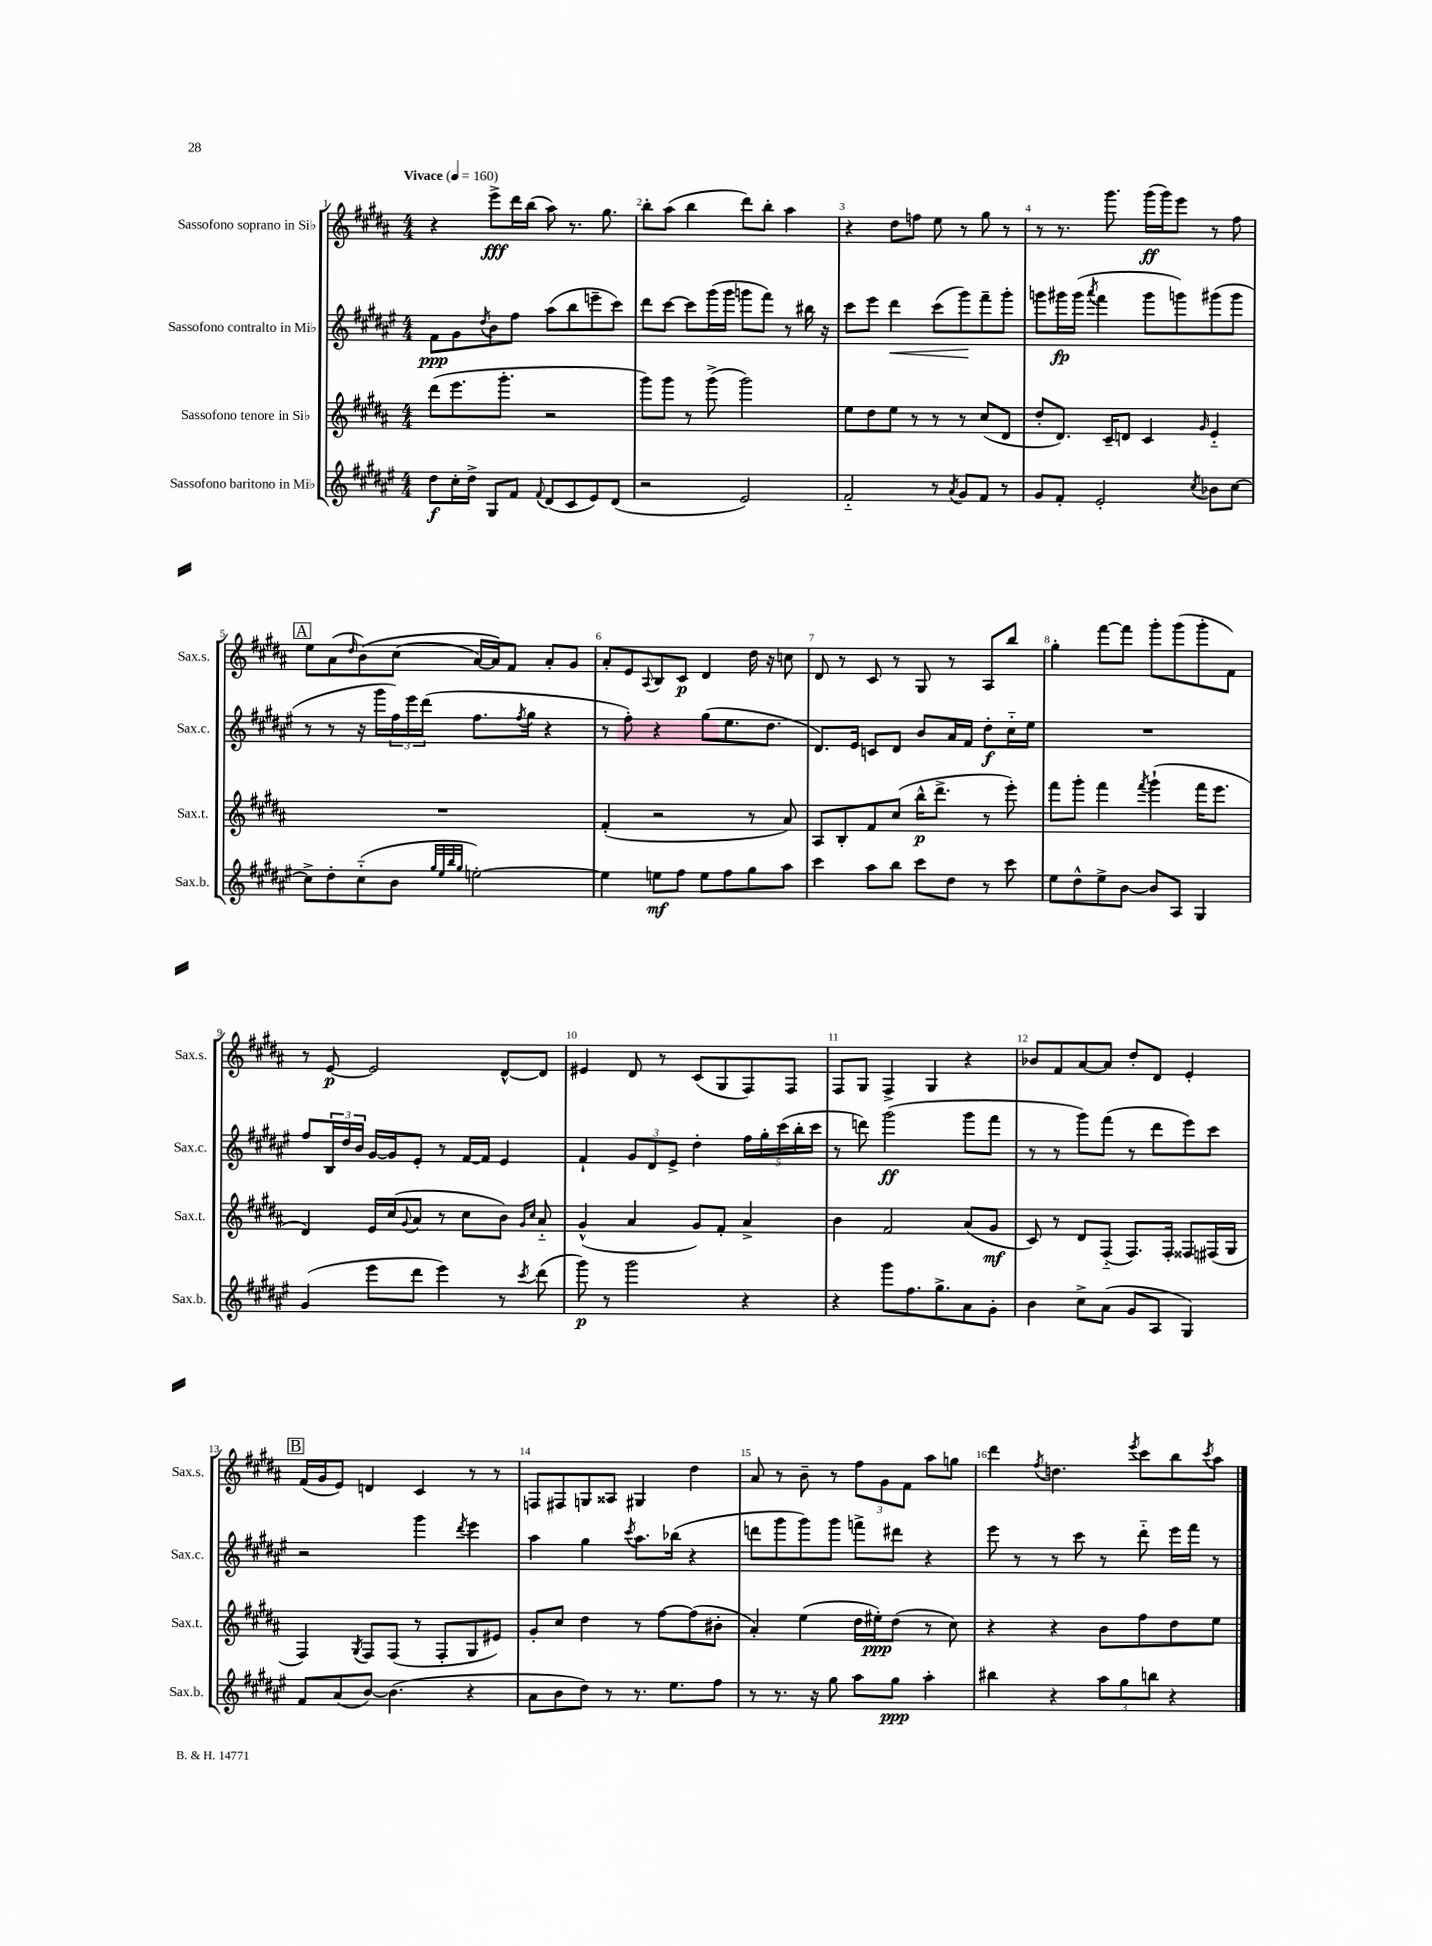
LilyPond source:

<<
\new StaffGroup <<
\new Staff = "s0" \with { instrumentName = "Sassofono soprano in Sib" shortInstrumentName = "Sax.s." } {
    \clef treble \key b \major \numericTimeSignature \time 4/4 \tempo "Vivace" 4 = 160
    r4 e'''8->\fff dis'''16 b''16( ais''8) r8. gis''8. |
    b''8-. ais''8( b''4 dis'''8) b''8-. ais''4 |
    r4 dis''8 f''8 e''8 r8 gis''8 r8 |
    r8 r8. gis'''8. gis'''16\ff( gis'''16) e'''8 r8 fis''8 |
    \mark \markup { \box "A" } e''8 ais'8( \grace { dis''16 } b'8)\( cis''8( ais'16~) ais'16\) fis'8 ais'8-. gis'8 |
    ais'8-. e'8 \appoggiatura { ais8 } b8 cis'8\p dis'4 dis''16 r16 c''8 |
    dis'8 r8 cis'8 r8 gis8 r8 ais8 b''8 |
    gis''4-. fis'''8~ fis'''8 gis'''8-. gis'''8( gis'''8-. fis'8) |
    r8 e'8~\p e'2 dis'8~-^ dis'8 |
    eis'4 dis'8 r8 cis'8( gis8 fis8) fis8 |
    fis8 gis8 fis4-> gis4 r4 |
    bes'8 fis'8 ais'8~ ais'8 dis''8-. dis'8 e'4-. |
    \mark \markup { \box "B" } fis'16( gis'16 e'8) d'4 cis'4 r8 r8 |
    f8 fis8 g8 aisis8 gis4 dis''4 |
    ais'8 r8 b'8-- r8 \tuplet 3/2 { fis''8 gis'8 fis'8 } ais''8 g''8 |
    dis'''4 \acciaccatura { fis''8 } d''4. \acciaccatura { e'''8 } cis'''8 b''8 \acciaccatura { cis'''8 } ais''8 \bar "|." |
}
\new Staff = "s1" \with { instrumentName = "Sassofono contralto in Mib" shortInstrumentName = "Sax.c." } {
    \clef treble \key fis \major \numericTimeSignature \time 4/4
    fis'8\ppp gis'8 \acciaccatura { dis''8 } b'8 fis''8 ais''8( b''8 e'''8-- cis'''8) |
    dis'''8 cis'''8~ cis'''8 gis'''16( gis'''16 g'''8 fis'''8) r8 bis''16 r16 |
    cis'''8 eis'''8 dis'''4\< cis'''8( gis'''8\!) fis'''8-- gis'''8-. |
    g'''8 gis'''16\fp gis'''16( \acciaccatura { ais'''8 } fis'''4 gis'''8 g'''8) gis'''8( gis'''8 |
    \mark \markup { \box "A" } r8 r8 r16 gis'''16 \tuplet 3/2 { fis''16) eis'''16 dis'''16( } fis''8. \acciaccatura { fis''8 } gis''16 r4 |
    r8 fis''8-.) r4 gis''8( eis''8. dis''8. |
    dis'8.) eis'16 c'8 dis'8 b'8 ais'16 fis'16 dis''8-.\f cis''16-_ eis''16 |
    R1 |
    fis''8 \tuplet 3/2 { b16 dis''16 b'16 } gis'16~ gis'16 eis'8-. r8 fis'16~ fis'16 eis'4 |
    fis'4-! \tuplet 3/2 { gis'8 dis'8 eis'8-> } dis''4-. \tuplet 5/4 { fis''16 gis''16-. cis'''16( b''16-. cis'''16 } |
    r8 d'''8) gis'''2\ff( gis'''8 fis'''8 |
    r8 r8 gis'''8) fis'''8( r8 dis'''8 eis'''8) cis'''8 |
    \mark \markup { \box "B" } r2 gis'''4 \acciaccatura { dis'''8 } eis'''4 |
    ais''4 gis''4 \acciaccatura { cis'''8 } ais''8. bes''16( r4 |
    d'''8 gis'''8 gis'''8) gis'''8 f'''8-> dis'''8 r4 |
    eis'''8 r8 r8 cis'''8 r8 dis'''8-_ eis'''16 fis'''16 r8 \bar "|." |
}
\new Staff = "s2" \with { instrumentName = "Sassofono tenore in Sib" shortInstrumentName = "Sax.t." } {
    \clef treble \key b \major \numericTimeSignature \time 4/4
    dis'''8( e'''8. gis'''8.-. r2 |
    gis'''8) gis'''8 r8 gis'''8->( gis'''2) |
    e''8 dis''8 e''8 r8 r8 r8 cis''8( dis'8 |
    dis''8-. dis'8.) cis'16-- d'8 cis'4 \grace { gis'16 } e'4-_ |
    \mark \markup { \box "A" } R1 |
    fis'4-.( r2 r8 ais'8) |
    ais8 b8-. fis'8 cis''8( b''16-^\p dis'''8.-> r8 e'''8-.) |
    fis'''8 gis'''8-. fis'''4 \acciaccatura { fis'''8 } gis'''4-!( fis'''16 e'''8. |
    dis'4) e'16 cis''16( \appoggiatura { gis'8 } ais'8 r8 cis''8 b'8) \grace { gis'16 cis''16 } ais'8-_ |
    gis'4-^( ais'4 gis'8) fis'8-. ais'4-> |
    b'4 fis'2 ais'8( gis'8\mf |
    cis'8) r8 dis'8 fis8-_( fis8.) fis16-. fisis8 fis16( gis16 |
    \mark \markup { \box "B" } fis4) \acciaccatura { gis8 } fis8 fis8( r8 fis8-. gis8 eis'8) |
    gis'8-. cis''8 dis''4 r8 fis''8~ fis''8( bis'8-. |
    ais'4-.) e''4( dis''16 eis''16-.\ppp) dis''8( r8 cis''8) |
    r4 r4 b'8 fis''8 dis''8 e''8 \bar "|." |
}
\new Staff = "s3" \with { instrumentName = "Sassofono baritono in Mib" shortInstrumentName = "Sax.b." } {
    \clef treble \key fis \major \numericTimeSignature \time 4/4
    dis''8\f cis''16-. dis''16-> gis8 fis'8 \appoggiatura { fis'8 } dis'8( cis'8 eis'8) dis'8( |
    r2 eis'2) |
    fis'2-_ r8 \acciaccatura { ais'8 } gis'8 fis'8 r8 |
    gis'8 fis'8-. eis'2-. \acciaccatura { cis''8 } bes'8 cis''8~ |
    \mark \markup { \box "A" } cis''8-> dis''8-. cis''8-_( b'8 \grace { gis''32 eis''32 b''32 gis''32 } e''2~-.) |
    e''4 e''8\mf fis''8 e''8 fis''8 gis''8 ais''8 |
    cis'''4 ais''8 b''8 cis'''8 dis''8 r8 cis'''8 |
    eis''8 dis''8-^ eis''8-> b'8~ b'8 ais8 gis4 |
    gis'4( eis'''8 dis'''8 eis'''4) r8 \acciaccatura { cis'''8 } dis'''8( |
    gis'''8\p) r8 gis'''2 r4 |
    r4 gis'''8 fis''8. gis''8.-> ais'8 gis'8-. |
    b'4 cis''8-> ais'8( gis'8 ais8 gis4) |
    \mark \markup { \box "B" } fis'8 ais'8( b'8~) b'4.( r4 |
    ais'8 b'8 dis''8) r8 r8. eis''8. fis''8 |
    r8 r8. r16 gis''8 ais''8 gis''8\ppp ais''4-. |
    bis''4 r4 \tuplet 3/2 { ais''8 gis''8 b''8 } r4 \bar "|." |
}
>>
>>
\layout { \context { \Score \override BarNumber.break-visibility = ##(#f #t #t) barNumberVisibility = #all-bar-numbers-visible } }
